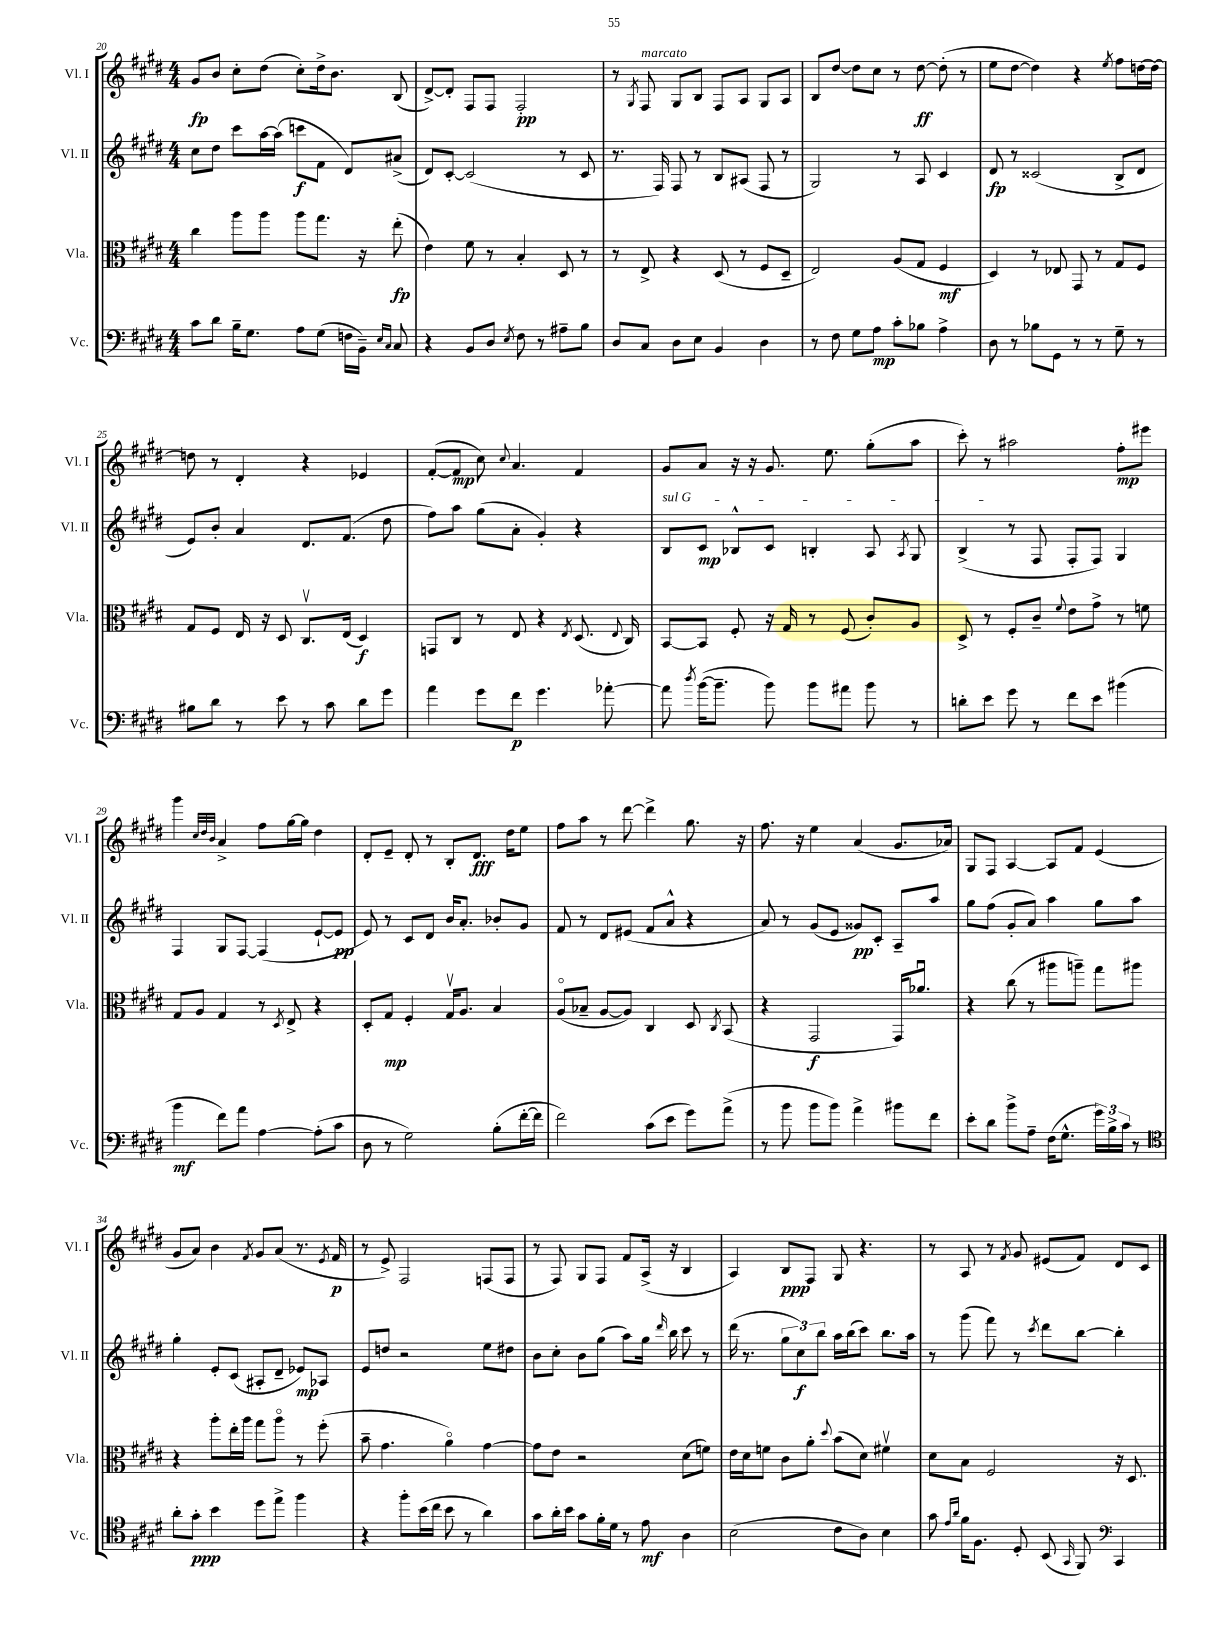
<<
\new StaffGroup <<
\new Staff = "s0" \with { instrumentName = "Vl. I" shortInstrumentName = "Vl. I" } {
    \clef treble \key e \major \numericTimeSignature \time 4/4
    \autoBeamOff gis'8[\fp b'8] cis''8[-. dis''8]( cis''8[-.) dis''16-> b'8.] b8( |
    dis'8[~->) dis'8]-. fis8[ fis8] fis2-.\pp |
    r8 \acciaccatura { gis8 } fis8^\markup { \italic "marcato" } gis8[ b8] fis8[ a8] gis8[ a8] |
    b8[ dis''8]~ dis''8[ cis''8] r8 dis''8~\ff dis''8-.( r8 |
    e''8[ dis''8]~ dis''4) r4 \acciaccatura { e''8 } fis''8[ d''16~ d''16]~ |
    d''8 r8 dis'4-. r4 ees'4 |
    fis'8[~-.( fis'8]\mp cis''8) \appoggiatura { cis''8 } a'4. fis'4 |
    gis'8[ a'8] r16 r16 gis'8. e''8. gis''8[-.( a''8] |
    cis'''8-.) r8 ais''2 fis''8[-.\mp eis'''8] |
    gis'''4 \grace { cis''32[ dis''32 b'32] } a'4-> fis''8[ gis''16~ gis''16] dis''4 |
    dis'8[-. e'8]-- dis'8-. r8 b8[-. dis'8.]\fff dis''16[ e''8] |
    fis''8[ a''8] r8 dis'''8~ dis'''4-> gis''8. r16 |
    fis''8. r16 e''4 a'4( gis'8.[ aes'16]) |
    gis8[ fis8] a4~ a8[ fis'8] e'4( |
    gis'8[ a'8]) b'4 \acciaccatura { fis'8 } gis'8[ a'8]( r8. \acciaccatura { e'8 } fis'16\p |
    r8 e'8->) fis2 f8[( f8] |
    r8 fis8) gis8[ fis8] fis'8[ a16]->( r16 b4 |
    a4) b8[\ppp fis8] gis8 r4. |
    r8 a8 r8 \acciaccatura { fis'8 } gis'8 eis'8[( fis'8]) dis'8[ cis'8] \bar "|." |
}
\new Staff = "s1" \with { instrumentName = "Vl. II" shortInstrumentName = "Vl. II" } {
    \clef treble \key e \major \numericTimeSignature \time 4/4
    \autoBeamOff cis''8[ dis''8] cis'''8[ a''16~ a''16]( c'''8[\f fis'8] dis'8[) ais'8]->( |
    dis'8[) cis'8]~-. cis'2( r8 cis'8 |
    r8. fis16) fis8 r8 b8[ ais8]( fis8 r8 |
    gis2) r8 a8 cis'4 |
    dis'8\fp r8 cisis'2( b8[-> dis'8] |
    e'8[) b'8]-. a'4 dis'8.[ fis'8.]( dis''8 |
    fis''8[) a''8] gis''8[( a'8]-. gis'4-.) r4 |
    \once \override TextSpanner.bound-details.left.text = \markup { \italic "sul G" } b8[\startTextSpan cis'8]\mp bes8[-^ cis'8] b4-. a8 \acciaccatura { a8 } gis8 |
    b4->\stopTextSpan( r8 fis8 fis8[-. fis8]) gis4 |
    fis4 gis8[ fis8]~ fis4( e'8[~-! e'8]\pp |
    e'8) r8 cis'8[ dis'8] b'16[ a'8.]-. bes'8[-. gis'8] |
    fis'8 r8 dis'8[ eis'8]( fis'8[ a'8]-^ r4 |
    a'8) r8 gis'8[( e'8] gisis'8[\pp) cis'8]-. a8[-- a''8] |
    gis''8[ fis''8]( gis'8[-. a'8]) a''4 gis''8[ a''8] |
    gis''4-. e'8[-. cis'8]( ais8[-. dis'8]-- ees'8[\mp) aes8] |
    e'8[ d''8] r2 e''8[ dis''8] |
    b'8[ cis''8]-. b'8[ gis''8]( a''8[) gis''16] \grace { dis'''16 } b''16 cis'''8 r8 |
    dis'''16( r8. \tuplet 3/2 { gis''8[ cis''8\f) b''8] } a''16[ b''16( cis'''8]) b''8.[ a''16] |
    r8 gis'''8( fis'''8) r8 \acciaccatura { cis'''8 } dis'''8[ b''8]~ b''4-. \bar "|." |
}
\new Staff = "s2" \with { instrumentName = "Vla." shortInstrumentName = "Vla." } {
    \clef alto \key e \major \numericTimeSignature \time 4/4
    \autoBeamOff cis''4 a''8[ a''8] a''8[ gis''8.] r16 e''8-.\fp( |
    e'4) fis'8 r8 b4-. dis8 r8 |
    r8 e8-> r4 dis8( r8 fis8[ dis8]-- |
    e2) a8[( gis8] fis4\mf |
    dis4) r8 ees8 gis,8 r8 gis8[ fis8] |
    gis8[ fis8] e16 r16 dis8 cis8.[\upbow e16]( dis4\f) |
    g,8[ cis8] r8 e8 r4 \acciaccatura { e8 } dis8.( \appoggiatura { e8 } cis16) |
    b,8[~ b,8] fis8-. r16 gis16 r8 fis8( cis'8[-.) a8] |
    dis8-> r8 fis8[-. cis'8]-- \appoggiatura { fis'8 } e'8[ gis'8]-> r8 f'8 |
    gis8[ a8] gis4 r8 \acciaccatura { dis8 } e8-> r4 |
    dis8[-. gis8]\mp fis4-. gis16[\upbow a8.] b4 |
    a8[\flageolet( bes8]-- a8[~ a8]) cis4 dis8 \acciaccatura { cis8 } b,8( |
    r4 gis,2\f gis,16[) aes'8.]\downbow |
    r4 cis''8( r8 ais''8[ a''8]--) gis''8[ ais''8] |
    r4 a''8[-. e''16-. a''16] gis''8[ a''8]\flageolet r8 fis''8-.( |
    b'8-- gis'4. a'4\flageolet) gis'4~ |
    gis'8[ e'8] r2 dis'8[( f'8]) |
    e'16[ dis'16 f'8] cis'8[ a'8]-. \appoggiatura { dis''8 } b'8[( dis'8]) fis'4\upbow |
    dis'8[ b8] fis2 r16 dis8. \bar "|." |
}
\new Staff = "s3" \with { instrumentName = "Vc." shortInstrumentName = "Vc." } {
    \clef bass \key e \major \numericTimeSignature \time 4/4
    \autoBeamOff cis'8[ dis'8] b16[-- gis8.] a8[ gis8]( f16[ b,16]--) \grace { e16[ cis16] } cis8 |
    r4 b,8[ dis8] \acciaccatura { e8 } fis8 r8 ais8[-- b8] |
    dis8[ cis8] dis8[ e8] b,4 dis4 |
    r8 fis8 gis8[ a8]\mp cis'8[-. bes8] a4-> |
    dis8 r8 bes8[ gis,8] r8 r8 gis8-- r8 |
    bis8[ dis'8] r8 e'8 r8 cis'8 dis'8[ gis'8] |
    a'4 gis'8[ fis'8]\p gis'4. aes'8~-. |
    aes'8 \acciaccatura { dis''8 } b'16[~( b'8.]-- b'8) b'8[ ais'8] b'8 r8 |
    d'8[-. e'8] gis'8 r8 fis'8[ e'8] bis'4( |
    b'4\mf fis'8[) a'8] a4~ a8[-.( cis'8] |
    dis8 r8 gis2) b8[-.( fis'16~-. fis'16] |
    fis'2) cis'8[( e'8] gis'8[) a'8]->( |
    r8 b'8 b'8[ b'8]) a'4-> bis'8[ fis'8] |
    e'8[-. dis'8] b'8[-> a8]-- fis16[( gis8.]-^ \tuplet 3/2 { gis'16[) b16-> cis'16] } r8 |
    \clef tenor a'8[-. gis'8]-.\ppp b'4 dis''8[ e''8]-> fis''4 |
    r4 fis''8[-. b'16( cis''16] b'8 r8 a'4) |
    gis'8[ a'16-. b'16] gis'8[ fis'16-. dis'16] r8 e'8\mf a4 |
    b2( cis'8[ a8]) b4 |
    gis'8 \grace { e'16[ a'16] } fis'16[ fis8.] dis8-. b,8( \grace { gis,16 } fis,8) \clef bass cis,4 \bar "|." |
}
>>
>>
\layout { \context { \Score currentBarNumber = #20 } }
